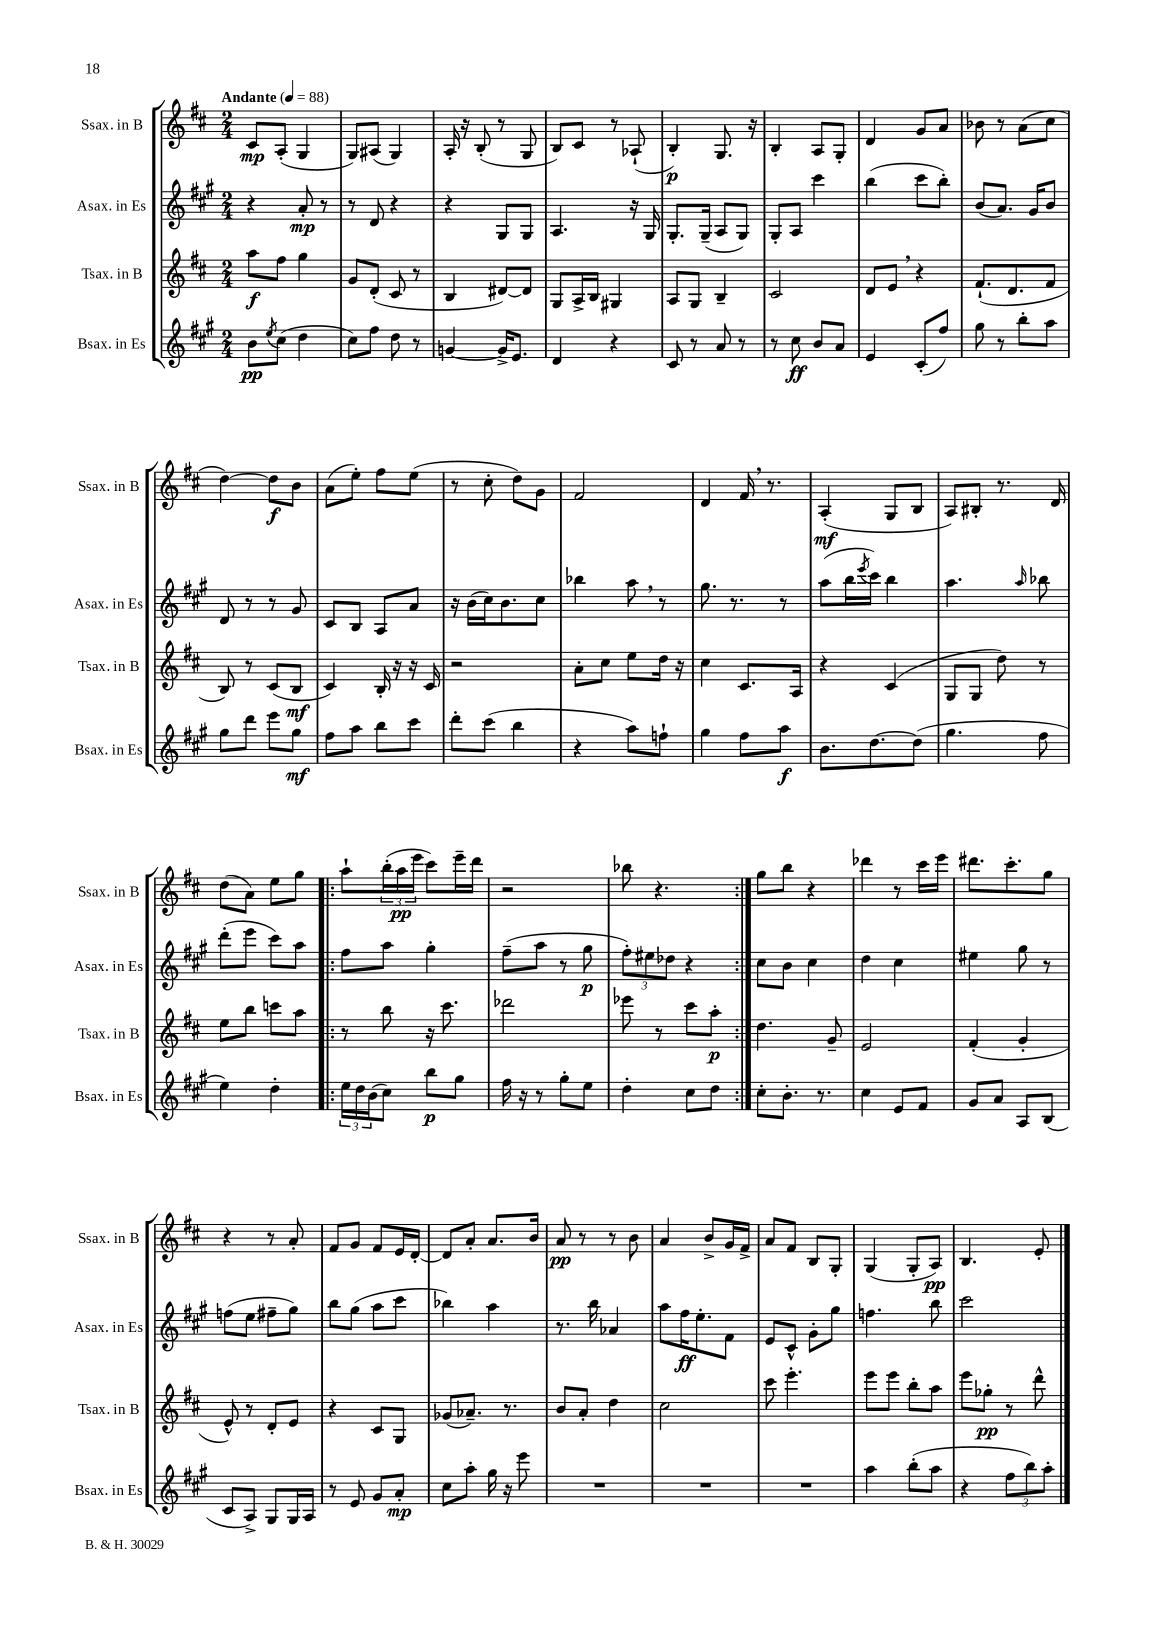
<<
\new StaffGroup <<
\new Staff = "s0" \with { instrumentName = "Ssax. in B" shortInstrumentName = "Ssax. in B" } {
    \clef treble \key d \major \numericTimeSignature \time 2/4 \tempo "Andante" 4 = 88
    cis'8\mp a8-.( g4 |
    g8) ais8( g4) |
    a16-. r16 b8-.( r8 g8 |
    b8) cis'8 r8 aes8-!( |
    b4-.\p) g8. r16 |
    b4-. a8 g8-. |
    d'4 g'8 a'8 |
    bes'8 r8 a'8( cis''8 |
    d''4~) d''8\f b'8 |
    a'8( e''8-.) fis''8 e''8( |
    r8 cis''8-. d''8) g'8 |
    fis'2 |
    d'4 fis'16 \breathe r8. |
    a4-.\mf( g8 b8 |
    a8) bis8-. r8. d'16 |
    d''8( a'8) e''8 g''8 |
    \repeat volta 2 { a''8-! \tuplet 3/2 { b''16-.( a''16\pp e'''16 } cis'''8) e'''16-- d'''16 |
    r2 |
    bes''8 r4. | }
    g''8 b''8 r4 |
    des'''4 r8 cis'''16 e'''16 |
    dis'''8. cis'''8.-. g''8 |
    r4 r8 a'8-. |
    fis'8 g'8 fis'8 e'16 d'16~-. |
    d'8 a'8-. a'8. b'16 |
    a'8\pp r8 r8 b'8 |
    a'4 b'8-> g'16 fis'16-> |
    a'8 fis'8 b8 g8-. |
    g4( g8-. a8\pp) |
    b4. e'8-. \bar "|." |
}
\new Staff = "s1" \with { instrumentName = "Asax. in Es" shortInstrumentName = "Asax. in Es" } {
    \clef treble \key a \major \numericTimeSignature \time 2/4
    r4 a'8-.\mp r8 |
    r8 d'8 r4 |
    r4 gis8 gis8 |
    a4. r16 gis16 |
    gis8.-. gis16--( a8 gis8) |
    gis8-. a8 cis'''4 |
    b''4( cis'''8 b''8-.) |
    b'8( a'8.) gis'16 b'8 |
    d'8 r8 r8 gis'8 |
    cis'8 b8 a8 a'8 |
    r16 b'16( cis''16) b'8. cis''8 |
    bes''4 a''8 \breathe r8 |
    gis''8. r8. r8 |
    a''8( b''16 \acciaccatura { e'''8 } cis'''16) b''4 |
    a''4. \grace { a''16 } bes''8 |
    d'''8-.( e'''8 cis'''8) a''8 |
    \repeat volta 2 { fis''8 a''8 gis''4-. |
    fis''8--( a''8 r8 gis''8\p |
    \tuplet 3/2 { fis''8-.) eis''8 des''8 } r4 | }
    cis''8 b'8 cis''4 |
    d''4 cis''4 |
    eis''4 gis''8 r8 |
    f''8( e''8 fis''8-- gis''8) |
    b''8 gis''8( a''8 cis'''8 |
    bes''4) a''4 |
    r8. b''16 aes'4 |
    a''8 fis''16\ff e''8.-. fis'8 |
    e'8 cis'8-^ gis'8-. gis''8 |
    f''4. b''8 |
    cis'''2 \bar "|." |
}
\new Staff = "s2" \with { instrumentName = "Tsax. in B" shortInstrumentName = "Tsax. in B" } {
    \clef treble \key d \major \numericTimeSignature \time 2/4
    a''8\f fis''8 g''4 |
    g'8 d'8-.( cis'8 r8 |
    b4 dis'8~) dis'8 |
    g8 a16-> b16 gis4 |
    a8 g8 b4-- |
    cis'2 |
    d'8 e'8 \breathe r4 |
    fis'8.-!( d'8. fis'8 |
    b8) r8 cis'8( b8\mf |
    cis'4) b16-. r16 r16 cis'16 |
    r2 |
    a'8-. cis''8 e''8 d''16 r16 |
    cis''4 cis'8. a16 |
    r4 cis'4( |
    g8 g8 d''8) r8 |
    e''8 b''8 c'''8 a''8 |
    \repeat volta 2 { r8 b''8 r16 cis'''8. |
    des'''2 |
    ees'''8 r8 cis'''8 a''8-.\p | }
    d''4. g'8-- |
    e'2 |
    fis'4-.( g'4-. |
    e'8-^) r8 d'8-. e'8 |
    r4 cis'8 g8 |
    ges'8( aes'8.--) r8. |
    b'8 a'8-. d''4 |
    cis''2 |
    cis'''8 e'''4.-. |
    e'''8 e'''8 b''8-. a''8 |
    e'''8 ges''8-.\pp r8 d'''8-^ \bar "|." |
}
\new Staff = "s3" \with { instrumentName = "Bsax. in Es" shortInstrumentName = "Bsax. in Es" } {
    \clef treble \key a \major \numericTimeSignature \time 2/4
    b'8\pp \acciaccatura { e''8 } cis''8( d''4 |
    cis''8) fis''8 d''8 r8 |
    g'4~ g'16-> e'8. |
    d'4 r4 |
    cis'8 r8 a'8 r8 |
    r8 cis''8\ff b'8 a'8 |
    e'4 cis'8-.( fis''8) |
    gis''8 r8 b''8-. a''8 |
    gis''8 d'''8 e'''8 gis''8\mf |
    fis''8 a''8 b''8 cis'''8 |
    d'''8-. cis'''8( b''4 |
    r4 a''8) f''8-! |
    gis''4 fis''8 a''8\f |
    b'8. d''8.~ d''8( |
    gis''4. fis''8 |
    e''4) d''4-. |
    \repeat volta 2 { \tuplet 3/2 { e''16 d''16 b'16( } cis''8) b''8\p gis''8 |
    fis''16 r16 r8 gis''8-. e''8 |
    d''4-. cis''8 d''8 | }
    cis''8-. b'8.-. r8. |
    cis''4 e'8 fis'8 |
    gis'8 a'8 a8 b8( |
    cis'8 a8->) gis8 gis16 a16 |
    r8 e'8 gis'8 a'8-.\mp |
    cis''8 a''8-. gis''16 r16 e'''8 |
    R2 |
    R2 |
    R2 |
    a''4 b''8-.( a''8 |
    r4 \tuplet 3/2 { fis''8 b''8) a''8-. } \bar "|." |
}
>>
>>
\layout { \context { \Score \remove "Bar_number_engraver" } }
